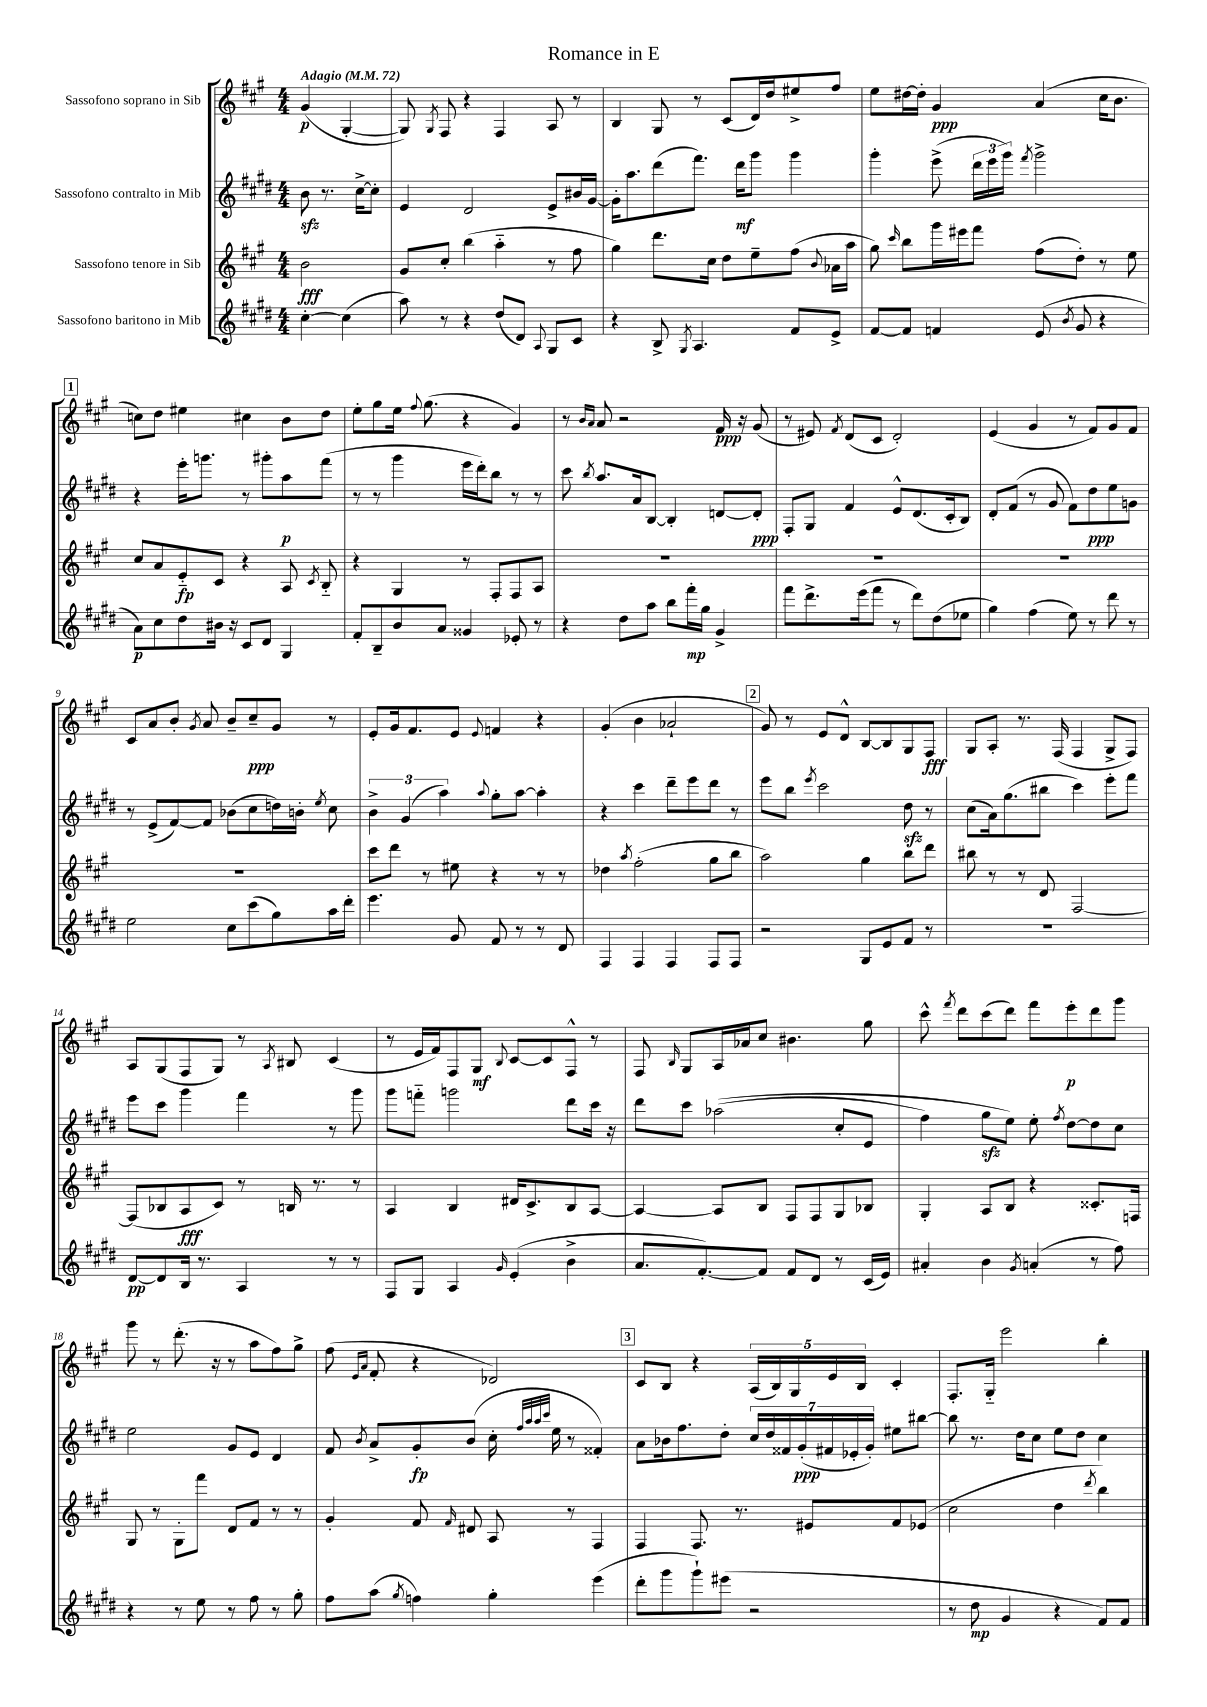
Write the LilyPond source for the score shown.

\header { title = "Romance in E" }
<<
\new StaffGroup <<
\new Staff = "s0" \with { instrumentName = "Sassofono soprano in Sib" } {
    \clef treble \key a \major \numericTimeSignature \time 4/4 \partial 2 \tempo "Adagio" 4 = 72
    \autoBeamOff gis'4\p( gis4~-. |
    gis8) \acciaccatura { gis8 } fis8 r4 fis4 a8 r8 |
    b4 gis8 r8 cis'8[( d'16) d''16 eis''8-> fis''8] |
    e''8[ dis''16~ dis''16]-. gis'4\ppp a'4( cis''16[ b'8.] |
    \mark \markup { \box "1" } c''8[) d''8] eis''4 cis''4 b'8[ d''8] |
    e''8[-. gis''8 e''16] \appoggiatura { fis''8 } gis''8.( r4 gis'4) |
    r8 \grace { b'16[ a'16] } a'8 r2 fis'16\ppp r16 gis'8( |
    r8 eis'8) \acciaccatura { fis'8 } d'8[( cis'8] d'2-.) |
    e'4( gis'4 r8 fis'8[) gis'8 fis'8] |
    cis'8[ a'8 b'8]-. \acciaccatura { gis'8 } a'8 b'8[-- cis''8--\ppp gis'8] r8 |
    e'8[-. gis'16 fis'8. e'8] \appoggiatura { e'8 } f'4 r4 |
    gis'4-.( b'4 aes'2-! |
    \mark \markup { \box "2" } gis'8) r8 e'8[ d'8]-^ b8[~ b8 gis8 fis8]\fff |
    gis8[ a8]-. r8. fis16( fis4 gis8[-> fis8]) |
    a8[ gis8( fis8 gis8]) r8 \acciaccatura { a8 } bis8 cis'4( |
    r8 e'16[ fis'16) fis8 gis8]\mf \appoggiatura { b8 } cis'8[~ cis'8 fis8]-^ r8 |
    fis8 \grace { b16 } gis8[ a16 aes'16 cis''8] bis'4. gis''8 |
    cis'''8-^ \acciaccatura { fis'''8 } d'''8[ cis'''8( d'''8]) fis'''8[ e'''8-.\p d'''8 gis'''8] |
    gis'''8 r8 d'''8.-.( r16 r8 a''8[ fis''8) gis''8]-> |
    fis''8( \grace { e'16[ a'16] } fis'8-. r4 des'2) |
    \mark \markup { \box "3" } cis'8[ b8] r4 \tuplet 5/4 { a16[( b16) gis16 e'16 b16] } cis'4-. |
    fis8.[-. gis16]-_ e'''2 b''4-. \bar "|." |
}
\new Staff = "s1" \with { instrumentName = "Sassofono contralto in Mib" } {
    \clef treble \key e \major \numericTimeSignature \time 4/4 \partial 2
    \autoBeamOff b'8\sfz r8. cis''16[~-> cis''8]-. |
    e'4 dis'2 e'8[-> bis'16 gis'16]~ |
    gis'16[-. a''8. dis'''8( fis'''8.]) dis'''16[\mf gis'''8] gis'''4 |
    gis'''4-. e'''8->( \tuplet 3/2 { dis'''16[ e'''16 gis'''16]) } \acciaccatura { fis'''8 } gis'''2-> |
    \mark \markup { \box "1" } r4 e'''16[-. g'''8.] r8 gis'''8[-. a''8\p fis'''8]( |
    r8 r8 gis'''4 e'''16[ dis'''16-.) b''8] r8 r8 |
    cis'''8 \acciaccatura { b''8 } a''8.[ a'16 b8]~ b4-. d'8[~ d'8]-.\ppp |
    fis8[-. gis8] fis'4 e'8[-^ dis'8.( cis'16-. b8]) |
    dis'8[-. fis'8]( r8 gis'8 fis'8[) dis''8\ppp e''8 g'8] |
    r8 e'8[->( fis'8~) fis'8] bes'8[( cis''8 d''16) b'16]-. \acciaccatura { e''8 } cis''8 |
    \tuplet 3/2 { b'4-> gis'4( a''4) } \appoggiatura { a''8 } gis''8[-. a''8]~ a''4-. |
    r4 cis'''4 dis'''8[-- e'''8 dis'''8] r8 |
    \mark \markup { \box "2" } e'''8[ b''8] \acciaccatura { e'''8 } cis'''2 dis''8\sfz r8 |
    cis''8[( a'16) gis''8.( bis''8] cis'''4) e'''8[-. fis'''8] |
    e'''8[ cis'''8] gis'''4 fis'''4 r8 gis'''8 |
    gis'''8[ f'''8]-_ g'''2 dis'''8[ cis'''16] r16 |
    dis'''8[ cis'''8] aes''2(\( cis''8[-. e'8] |
    fis''4) gis''8[\sfz e''8]\) e''8-. \acciaccatura { fis''8 } dis''8[~ dis''8 cis''8] |
    e''2 gis'8[ e'8] dis'4 |
    fis'8 \acciaccatura { b'8 } a'8[-> gis'8-.\fp b'8]( cis''16-. \grace { fis''32[ a''32 a''32 cis'''32] } e''16 r8 fisis'4-.) |
    \mark \markup { \box "3" } a'8[ bes'16 fis''8. dis''8]-. \tuplet 7/4 { cis''16[ dis''16 fisis'16 gis'16-.\ppp( fis'16 ees'16-. gis'16]-.) } eis''8[ bis''8]~ |
    bis''8 r8. dis''16[ cis''8] e''8[ dis''8] cis''4 \bar "|." |
}
\new Staff = "s2" \with { instrumentName = "Sassofono tenore in Sib" } {
    \clef treble \key a \major \numericTimeSignature \time 4/4 \partial 2
    \autoBeamOff b'2\fff |
    gis'8[ cis''8]-. b''4( a''4-_ r8 fis''8 |
    gis''4) d'''8.[ cis''16] d''8[ e''8-- fis''8]( \appoggiatura { b'8 } aes'16[ a''16] |
    gis''8) \grace { cis'''16 } b''8[ gis'''16 eis'''16 fis'''8] fis''8[( d''8]-.) r8 e''8 |
    \mark \markup { \box "1" } cis''8[ a'8 e'8-_\fp cis'8] r4 a8 \acciaccatura { cis'8 } b8-_ |
    r4 gis4 r8 fis8[-. fis8 a8] |
    R1 |
    R1 |
    R1 |
    R1 |
    cis'''8[ d'''8] r8 eis''8 r4 r8 r8 |
    des''4 \acciaccatura { a''8 } fis''2-.( gis''8[ b''8] |
    \mark \markup { \box "2" } a''2) gis''4 b''8[ d'''8] |
    bis''8 r8 r8 d'8 fis2~ |
    fis8[( bes8 a8\fff cis'8]) r8 b16 r8. r8 |
    a4 b4 dis'16[ cis'8.-> b8 a8]~ |
    a4~ a8[ b8] fis8[ fis8 gis8 bes8] |
    gis4-. a8[ b8] r4 cisis'8.[-. f16] |
    gis8 r8 gis8[-. fis'''8] d'8[ fis'8] r8 r8 |
    gis'4-. fis'8 \grace { fis'16 } dis'8 a8 r8 fis4 |
    \mark \markup { \box "3" } fis4 fis8. r8. eis'8[ fis'8 ees'8]( |
    cis''2 d''4 \acciaccatura { d'''8 } b''4) \bar "|." |
}
\new Staff = "s3" \with { instrumentName = "Sassofono baritono in Mib" } {
    \clef treble \key e \major \numericTimeSignature \time 4/4 \partial 2
    \autoBeamOff cis''4~-. cis''4( |
    a''8) r8 r4 dis''8[( dis'8]) \appoggiatura { a8 } gis8[ cis'8] |
    r4 b8-> \acciaccatura { gis8 } a4. fis'8[ e'8]-> |
    fis'8[~ fis'8] f'4 e'8( \acciaccatura { b'8 } gis'8 r4 |
    \mark \markup { \box "1" } a'8[\p) cis''8 dis''8 bis'16] r16 cis'8[ dis'8] gis4 |
    fis'8[-. b8-- b'8 a'8] gisis'4 ees'8-. r8 |
    r4 dis''8[ a''8] b''8[ fis'''16-.\mp gis''16] gis'4-> |
    fis'''8[ dis'''8.-> e'''16( fis'''8] r8 dis'''8[) dis''8( ees''8] |
    gis''4) fis''4( e''8) r8 dis'''8 r8 |
    e''2 cis''8[ cis'''8( gis''8) a''16 dis'''16]-. |
    e'''4. gis'8 fis'8 r8 r8 dis'8 |
    fis4 fis4 fis4 fis8[ fis8] |
    \mark \markup { \box "2" } r2 gis8[ e'8 fis'8] r8 |
    R1 |
    dis'8[~\pp dis'8 b16] r8. a4 r8 r8 |
    fis8[ gis8] a4 \grace { gis'16 } e'4-.( b'4-> |
    a'8.[ fis'8.~-.) fis'8] fis'8[ dis'8] r8 cis'16[( e'16]) |
    ais'4-. b'4 \acciaccatura { gis'8 } a'4-.( r8 fis''8) |
    r4 r8 e''8 r8 fis''8 r8 gis''8-. |
    fis''8[ a''8]( \acciaccatura { gis''8 } f''4) gis''4-. e'''4( |
    \mark \markup { \box "3" } dis'''8[-. gis'''8 gis'''8-!) eis'''8]( r2 |
    r8 dis''8\mp gis'4 r4 fis'8[) fis'8] \bar "|." |
}
>>
>>
